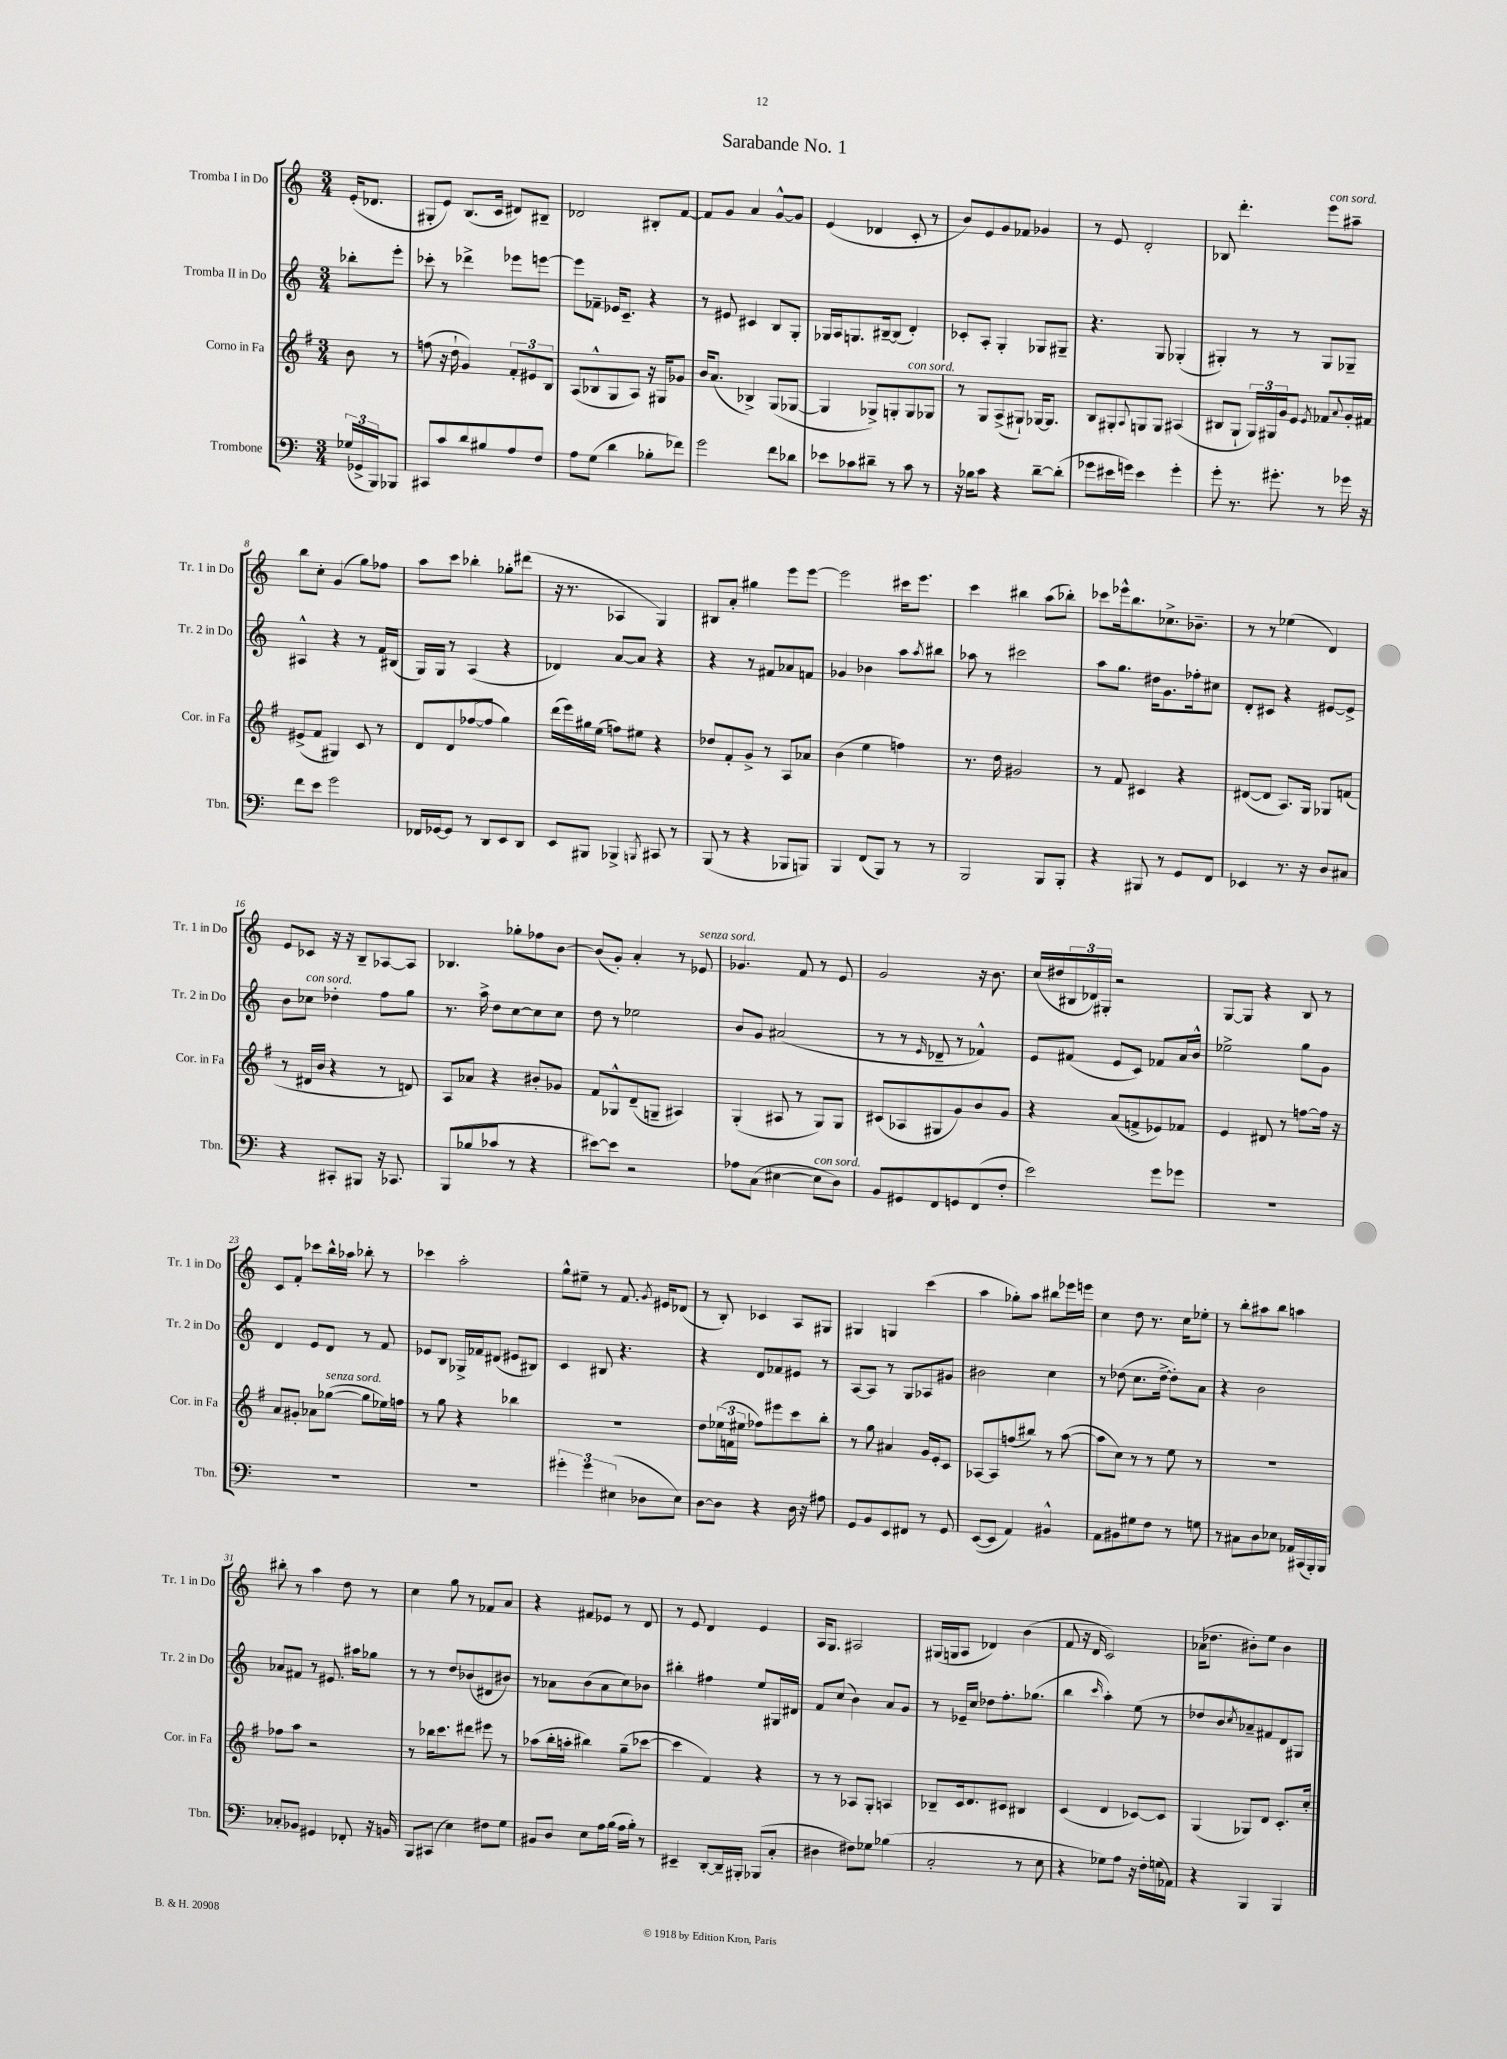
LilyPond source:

\header { title = "Sarabande No. 1" }
<<
\new StaffGroup <<
\new Staff = "s0" \with { instrumentName = "Tromba I in Do" shortInstrumentName = "Tr. 1 in Do" } {
    \clef treble \key c \major \numericTimeSignature \time 3/4 \partial 4
    e'16-.( des'8. |
    gis8-. e'8) b8.( c'16 dis'8) bis8-- |
    des'2 bis8-. f'8~ |
    f'8 g'8 a'4 g'8~-^ g'8 |
    e'4( des'4 c'8-. r8 |
    b'8) e'8 g'8 fes'8 ges'4 |
    r8 e'8 d'2-. |
    bes8 d'''4.-. e'''8^\markup { \italic "con sord." } ais''8-- |
    b''8 c''8-. g'4( g''8) fes''8 |
    a''8 c'''8 bes''4-. ges''8-. dis'''8( |
    r16 r8. aes4 g4) |
    bis8 a'8-. gis''4 e'''8 e'''8~ |
    e'''2 cis'''16 e'''8. |
    c'''4 bis''4 a''8( bes''8-.) |
    ces'''8 ees'''16-^ b''8. ces''8.-> bes'8.-- |
    r8 r8 ees''4( d'4) |
    e'8 ces'8 r16 r16 b8-- aes8~ aes8 |
    bes4. ges''8-. fes''8 b'8~ |
    b'8( g'8-.) a'4-. r8 ees'8^\markup { \italic "senza sord." } |
    ges'4. f'8 r8 e'8 |
    g'2 r16 b'8. |
    c''16( dis''16 \tuplet 3/2 { bis16 des'16) gis16-. } r2 |
    g8~ g8 r4 b8 r8 |
    c'8 f'8-. ces'''8 b''16-^ aes''16 bes''8-. r8 |
    ces'''4 a''2-. |
    g''8-^ eis''8-- r8 f'8. \acciaccatura { g'8 } eis'16 des'8( |
    r8 b8-.) ces'4 a8 gis8 |
    gis4 g4 c'''4( |
    a''4 ges''8-.) a''8 bis''8 ees'''16 e'''16 |
    c''4 d''8 r8. c''16 ees''8-. |
    r8 b''8-. ais''8 b''8 a''4 |
    bis''8-. r8 a''4 d''8 r8 |
    c''4 g''8 r8 fes'8 a'8 |
    r4 fis'8 ees'8 r8 d'8 |
    r8 e'8 d'4 e'4 |
    a16 g8. ais2 |
    gis16( g16 a8 des'4) b'4( |
    f'8 r16 d'16 c'2) |
    aes'16( des''8. bis'8-.) e''8 bis'4 \bar "|." |
}
\new Staff = "s1" \with { instrumentName = "Tromba II in Do" shortInstrumentName = "Tr. 2 in Do" } {
    \clef treble \key c \major \numericTimeSignature \time 3/4 \partial 4
    bes''8-. e'''8-. |
    ces'''8-. r8 des'''4-> ees'''8 e'''8~ |
    e'''8 fes'8-- ees'16 c'8.-- r4 |
    r8 eis'8 cis'4 b8 g8-. |
    ges16 a16 g8. bis16~-- bis8( d'4-.) |
    ces'8-. a8-. g4-. ges8 gis8-- |
    r4. g8 ges4-.( |
    gis4-.) r8 r8 gis8 ges8-- |
    ais4-^ r4 r8 f'16 bis16( |
    g16) g16 r8 a4( r4 |
    des'4) a'8~ a'8 r4 |
    r4 r8 fis'8 aes'8 f'8 |
    ges'4 bes'4 a''8 \acciaccatura { a''8 } bis''8 |
    aes''8 r8 cis'''2 |
    a''8 g''8. dis''16 g'8. fes''16-. cis''8 |
    d'8-. cis'8 r4 eis'8~ eis'8-> |
    b'8 ces''8^\markup { \italic "con sord." } des''4-. f''8 g''8 |
    r8. a''16-> d''8 c''8~ c''8 c''8 |
    d''8 r8 ees''2 |
    b'8 g'8 ais'2( |
    r8 r8 \grace { e'16 } des'8-- r8 fes'4-^) |
    e'8 fis'8( e'8 c'8) fes'8 a'16 b'16-^ |
    ees''2-> g''8 g'8 |
    d'4 e'8 d'8 r8 f'8 |
    ees'8 b8 ges16-> fes'16 dis'8( eis'8 bis8) |
    c'4 bis8 r4. |
    r4 d'8 fes'8 eis'8 r8 |
    a8~ a8 r8 g8 aes8 gis'8 |
    bis'2 c''4 |
    r8 des''8( c''8. des''16~-> des''8-.) a'8 |
    r4 b'2 |
    aes'8 fis'8 r8 eis'8. ais''16 ges''8 |
    r8 r8 d''8 bes'8( dis'8 bis'8) |
    r8 aes'8 b'8( aes'8 c''8) bes'8 |
    bis''4-. fis''4 e''8 gis16 dis'16 |
    f'8 c''8( b'4) a'8 g'8 |
    r8 ees'16-- c''16 des''8 f''8.-. ges''8.( |
    b''4 \grace { c'''16 } a''4-.) e''8( r8 |
    des''8 b'8 \acciaccatura { c''8 } aes'8--) fis'8 d'8 gis8 \bar "|." |
}
\new Staff = "s2" \with { instrumentName = "Corno in Fa" shortInstrumentName = "Cor. in Fa" } {
    \clef treble \key g \major \numericTimeSignature \time 3/4 \partial 4
    b'8 r8 |
    f''8( r16 d''16-! g'4) \tuplet 3/2 { fis'8-. eis'8 b8 } |
    a8( bes8-^ g8 a8) r16 gis16 ges'8 |
    b'16 a'8.( bes4->) g8( ges8~ |
    ges4 ges8->) g8-. g8^\markup { \italic "con sord." } ges8 |
    r8 g8 a8->( gis8-!) ges16~ ges8. |
    b8 gis8-. \appoggiatura { a8 } g8 g8 ais4( |
    bis8 g8-! \tuplet 3/2 { g16) gis16 g'16 } e'8 \acciaccatura { e'8 } fes'8 \appoggiatura { a'8 } g'16-. fis'16 |
    eis'8->( fis'8 gis4) c'8 r8 |
    d'8 d'8 fes''8~( fes''8 g''4) |
    d'''16( e'''16) gis''16 e''16( f''8) eis''8 r4 |
    des''8 fis'8-. g'8-> r8 a8 aes'8 |
    b'4( e''4 f''4) |
    r8. d''16 gis'2 |
    r8 fis'8 cis'4 r4 |
    dis'8~( dis'8 a8.) g16 ges8 f'8( |
    r8 dis'16 b'16 r4 r8 d'8) |
    a8 aes'8 r4 bis'8-. ges'8 |
    fis'8 ges8-^ d'8--( g8-- ais4) |
    g4-.( ais8 r8 g8) g8 |
    cis'8( aes8 gis8 g'8) b'8 g'8 |
    r4 a'8( f'8-> ees'8) fes'8 |
    e'4 dis'8 r8 f''8~ f''16 r16 |
    a'8 gis'8-. aes'8 ges''8~^\markup { \italic "senza sord." }( ges''8 ees''16) f''16 |
    r8 g''8 r4 bes''4 |
    R2. |
    d''8 \tuplet 3/2 { ees''16( f'16 eis''16 } fes''8) eis'''8 c'''8 b''8-. |
    r8 g''8 ais'4 g'16 e'16-. c'8 |
    aes8~ aes8 f''8( bis''8) r8 a''8~( |
    a''8 c''8) r8 r8 e''8 r8 |
    R2. |
    fes''8 a''8 r2 |
    r8 bes''16 c'''8. dis'''8 eis'''8 r8 |
    aes''8( b''16-. a''16-. bis''4) g''8--( ces'''8~ |
    ces'''4 fis'4) r4 |
    r8 r8 aes8 g8-. a4 |
    bes8-- c'16 d'8. cis'8 bis4 |
    c'4( d'4 ces'8~) ces'8 |
    g4( ges8) d'8 c'8.-. c''16-. \bar "|." |
}
\new Staff = "s3" \with { instrumentName = "Trombone" shortInstrumentName = "Tbn." } {
    \clef bass \key c \major \numericTimeSignature \time 3/4 \partial 4
    \tuplet 3/2 { ges16( ges,16-> b,,16) } bes,,8 |
    cis,8 c'8 d'8 bis8 a8 f8 |
    a8 g8( d'4 bes8-. fes'8) |
    g'2 f'8 des'8 |
    ees'8 ces'8 dis'8-- r8 ces'8 r8 |
    r16 bes16 c'8 r4 d'8~-- d'8-.( |
    ges'8 eis'16 g'16) eis'4 g'4-. |
    g'8-. r8. gis'8.-. r8 ges'16 r16 |
    f'8 e'8 g'2 |
    fes,16 ges,16~ ges,8 r8 d,8 e,8 d,8 |
    e,8 bis,,8 bes,,4-> \acciaccatura { b,,8 } cis,8 r8 |
    b,,8( r8 r4 bes,,8 b,,8) |
    b,,4 f,8( b,,8) r8 r8 |
    b,,2 b,,8 b,,8-. |
    r4 bis,,8 r8 g,8 f,8 |
    ees,4 r8. r16 d8 cis8 |
    r4 cis,8-. bis,,8 r16 ces,8. |
    b,,8( bes8 ces'8 r8 r4 |
    eis'8~) eis'8 r2 |
    aes8 c8( eis4~ eis8^\markup { \italic "con sord." } d8) |
    b,8 gis,8 f,8 g,8 f,8( f8-. |
    e'2) g'8 ges'8 |
    R2. |
    R2. |
    R2. |
    \tuplet 3/2 { gis'4-. gis'4 eis4( } des8 eis8) |
    d8~ d8 r4 d16 r16 ais8 |
    g,8 b,8 e,8 fis,8 r8 g,8 |
    e,8~( e,8 a,4) bis,4-^ |
    a,8 bis,8 gis8 f8 r8 g8 |
    r8 cis8 d8 ees8 aes,16 cis,16( b,,16-.) b,,16 |
    ces8-. bes,8 gis,4 fes,8-. r16 b,16 |
    b,,8 cis,8( e4) fis8 g8 |
    bis,8 d8 e8 a16 b16( a16 b16-.) r8 |
    eis,4-- d,8~-. d,16-- bis,,16-. bes,,8( c8-. |
    dis4 fis8) ges8 bes4( |
    c2-. r8 e8 |
    r4 ges8) a8 r16 f16-. g16( aes,16) |
    r4 b,,4 b,,4 \bar "|." |
}
>>
>>
